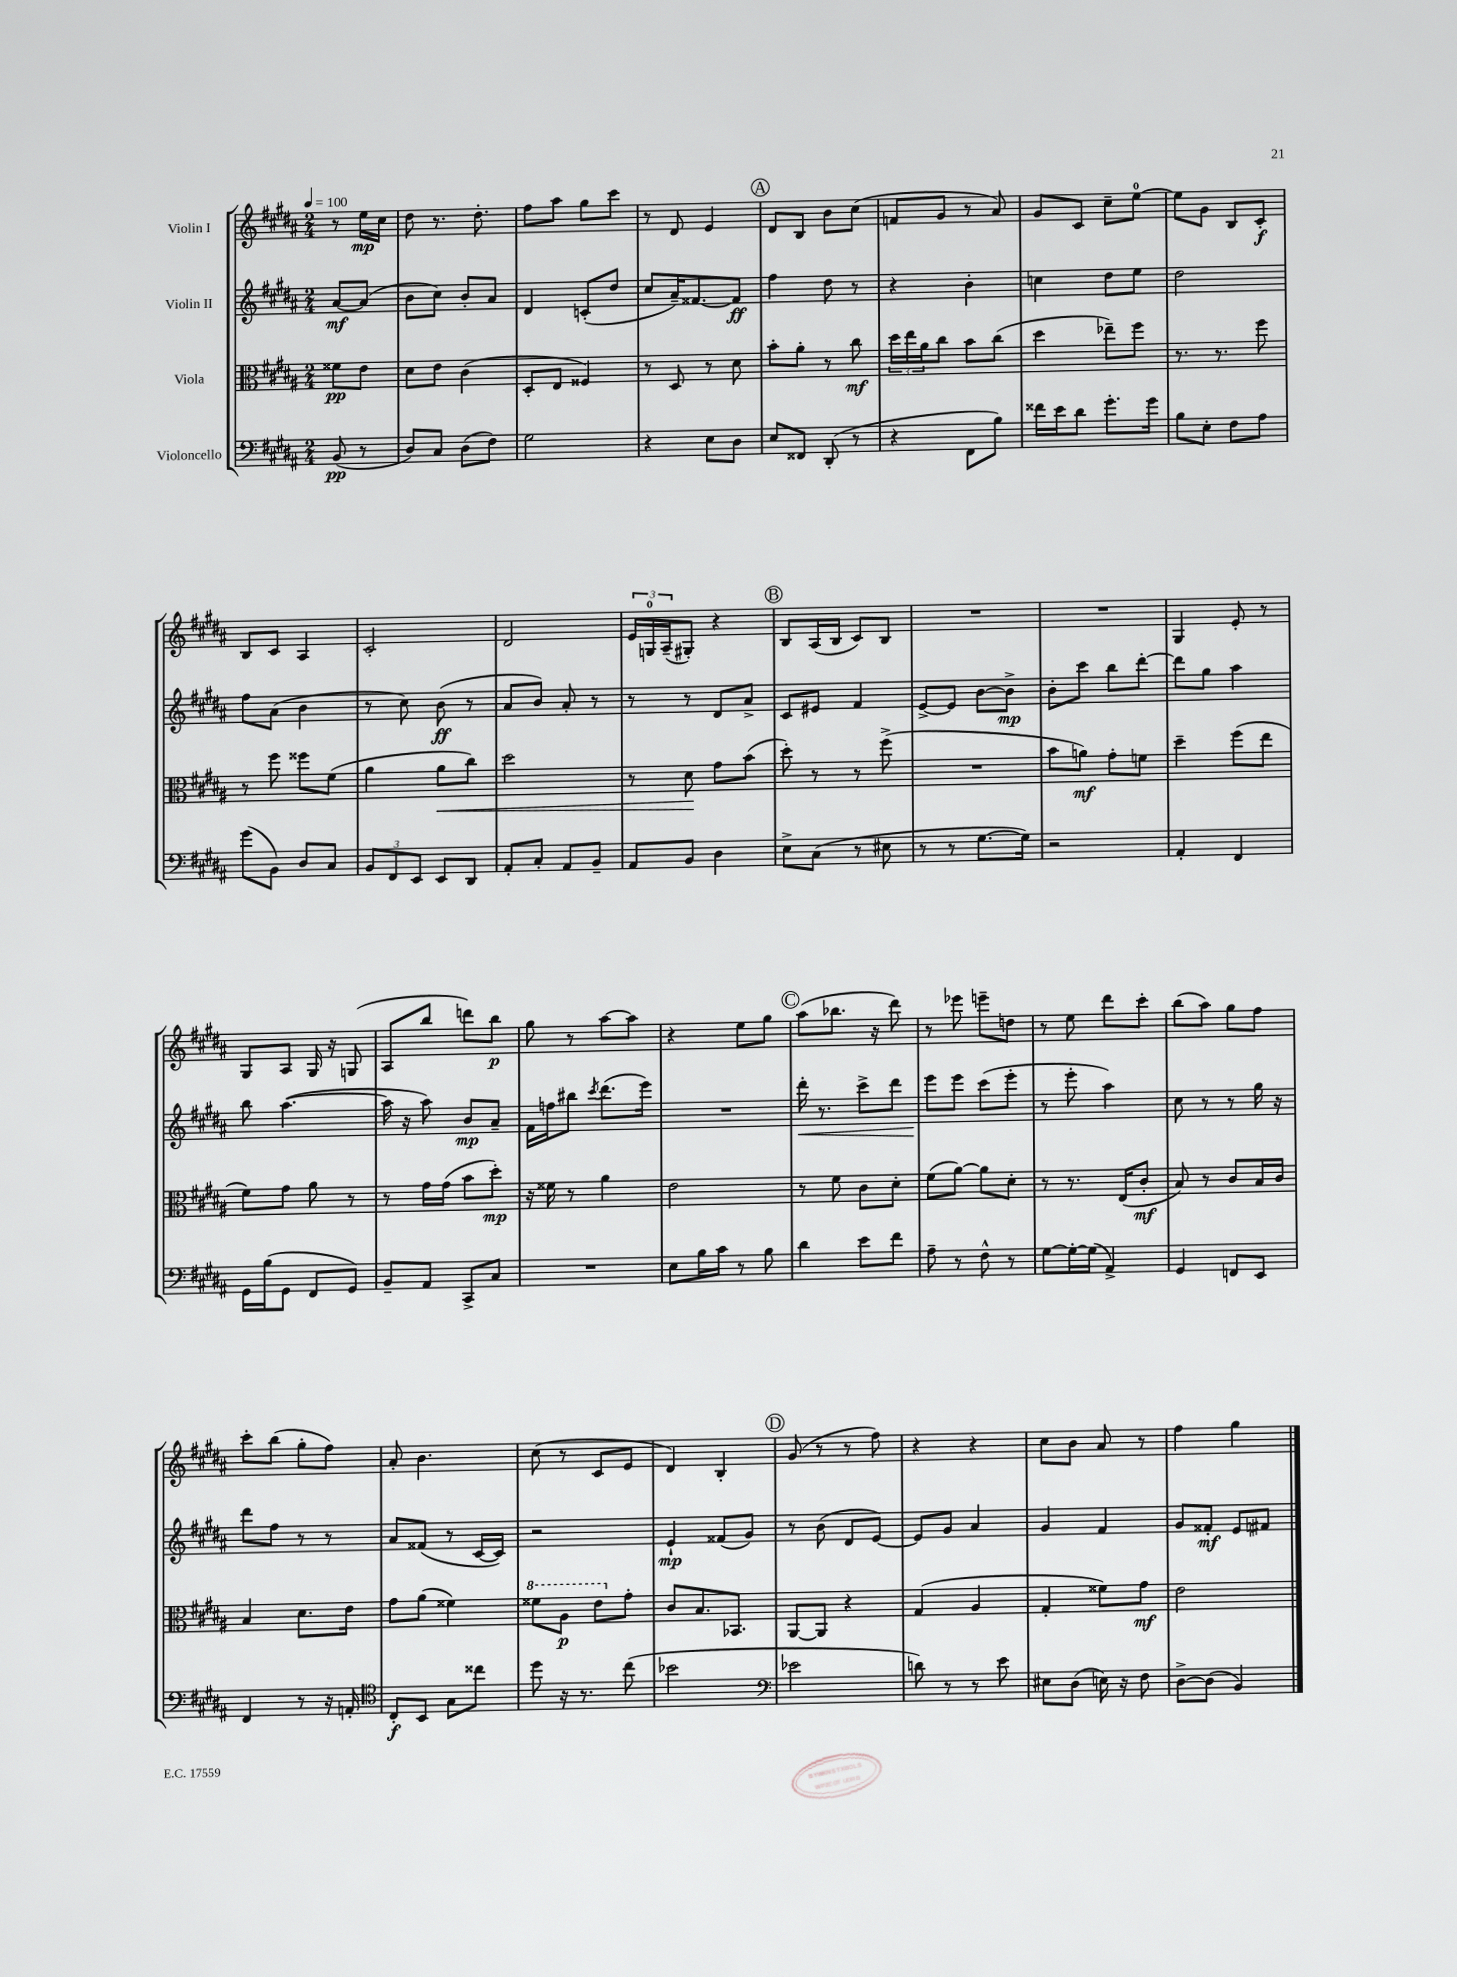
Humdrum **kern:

**kern	**kern	**kern	**kern
*staff4	*staff3	*staff2	*staff1
*clefF4	*clefC3	*clefG2	*clefG2
*k[f#c#g#d#a#]	*k[f#c#g#d#a#]	*k[f#c#g#d#a#]	*k[f#c#g#d#a#]
*M2/4	*M2/4	*M2/4	*M2/4
*MM100	*MM100	*MM100	*MM100
(8BB	8f##	[8a#	8r
8r	8e	(8a#]	16ee
.	.	.	16cc#
=	=	=	=
8D#)	8d#	8b	8dd#
8C#	8e	8cc#)	8.r
(8D#	(4c#	8b'	.
.	.	.	8.dd#'
8F#)	.	8a#	.
=	=	=	=
2G#	8D#'	4d#	8ff#
.	8E	.	8aa#
.	4F##)	(8c'	8gg#
.	.	8dd#	8ccc#
=	=	=	=
4r	8r	8cc#	8r
.	8D#	16a#~)	8d#
.	.	[8.f##	.
8E	8r	.	4e
8D#	8d#	8f##]	.
=	=	=	=
8E	8b'	4ff#	8d#
8FF##	8a#'	.	8B
(8DD#'	8r	8dd#	8b
8r	8cc#	8r	(8cc#
=	=	=	=
4r	24dd#	4r	8f
.	24ee	.	.
.	24a#	.	.
.	8cc#	.	8g#
8FF#	8b	4b'	8r
8B)	(8cc#	.	8a#)
=	=	=	=
16f##	4dd#	4cc	8g#
16e	.	.	.
8d#	.	.	8c#
8.g#'	8ee-~)	8dd#	8cc#~
.	8ff#	8ee	[8ee
16g#	.	.	.
=	=	=	=
8B	8.r	2dd#	8ee]
8E'	.	.	8g#
.	8.r	.	.
8F#	.	.	8B
8A#	8ff#	.	8c#'
=	=	=	=
(8g#	8r	8ff#	8B
8BB)	8ff#	(8a#	8c#
8D#	8ff##	4b	4A#
8C#	(8f#	.	.
=	=	=	=
12BB	4a#	8r	2c#'
12FF#	.	.	.
.	.	8cc#)	.
12EE	.	.	.
8EE	8a#	(8b	.
8DD#	8cc#)	8r	.
=	=	=	=
8AA#'	2dd#	8a#	2d#
8C#'	.	8b)	.
8AA#	.	8a#'	.
8BB~	.	8r	.
=	=	=	=
8AA#	8r	8r	24e
.	.	.	24G
.	.	.	(24A#~
8BB	8d#	8r	8G#')
4D#	8g#	8d#	4r
.	(8b	8a#^	.
=	=	=	=
8E^	8dd#')	8c#	8B
(8C#	8r	8e#	(16A#
.	.	.	16B
8r	8r	4f#	8c#)
8E#	(8ff#^	.	8B
=	=	=	=
8r	2r	[8e^	2r
8r	.	8e]	.
[8.G#	.	[8b	.
.	.	8b^]	.
16G#])	.	.	.
=	=	=	=
2r	8b	8b'	2r
.	8a)	8ccc#	.
.	8g#'	8bb	.
.	8f	[8ddd#'	.
=	=	=	=
4AA#'	4dd#~	8ddd#]	4G#
.	.	8gg#	.
4FF#	(8ff#	4aa#	8e'
.	8ee	.	8r
=	=	=	=
16GG#	8f#)	8bb	8G#
(16B	.	.	.
8GG#	8g#	([4.aa#	8A#
8FF#	8a#	.	16G#
.	.	.	16r
8GG#)	8r	.	(8G
=	=	=	=
8BB~	8r	16aa#]	8A#
.	.	16r	.
8AA#	16g#	8aa#)	8bb
.	(16g#	.	.
8CC#^	8b	8b	8ddd)
8C#	8dd#')	8a#~	8bb
=	=	=	=
2r	16r	16f#	8gg#
.	16f##	16ff	.
.	8r	8bb#	8r
.	.	8qccc#	.
.	4a#	(8.ddd#	[8aa#
.	.	.	8aa#]
.	.	16eee)	.
=	=	=	=
8E	2e	2r	4r
16B	.	.	.
16c#	.	.	.
8r	.	.	8ee
8B	.	.	8gg#
=	=	=	=
4d#	8r	16ddd#'	(8aa#
.	.	8.r	.
.	8f#	.	8.bb-
8e	8c#	8ccc#^	.
.	.	.	16r
8f#	8d#'	8ddd#	8ddd#)
=	=	=	=
8A#~	(8f#	8eee	8r
8r	[8a#)	8eee	8eee-
8F#^^	8a#]	(8ccc#	8eee~
8r	8d#'	8eee'	8dd
=	=	=	=
[8G#	8r	8r	8r
16G#'_	8.r	8eee'	8ee
(16G#]	.	.	.
4AA#^)	.	4aa#)	8ddd#
.	(16E	.	.
.	8c#'	.	8ccc#'
=	=	=	=
4GG#	8B)	8cc#	(8bb
.	8r	8r	8aa#)
8FF	8c#	8r	8gg#
8EE	16B	16gg#	8ff#
.	16c#	16r	.
=	=	=	=
4FF#	4B	8ddd#	8ccc#'
.	.	8ff#	(8bb
8r	8.d#	8r	8gg#'
16r	.	8r	8ff#)
16AA'	16e	.	.
=	=	=	=
*clefC4	*	*	*
8C#'	8g#	8a#	8a#'
8BB	(8a#	(8f##	4.b
8G#	4f##)	8r	.
8cc##	.	[16c#	.
.	.	16c#])	.
=	=	=	=
8dd#	8ff##	2r	(8cc#
16r	8a#	.	8r
8.r	.	.	.
.	8ee	.	8c#
(8cc#	8g#'	.	8e
=	=	=	=
2b-	8c#	4e`	4d#)
.	8.B	.	.
.	.	(8f##	4B'
.	8.BB-	.	.
.	.	8g#)	.
=	=	=	=
*clefF4	*	*	*
2e-	[8AA#	8r	(8g#
.	8AA#]	(8b	8r
.	4r	8d#	8r
.	.	[8e)	8ff#)
=	=	=	=
8d)	(4G#	8e]	4r
8r	.	8g#	.
8r	4A#	4a#	4r
8e	.	.	.
=	=	=	=
8E#	4G#'	4g#	8cc#
(8D#	.	.	8b
16E)	8f##)	4f#	8a#
16r	.	.	.
8F#	8g#	.	8r
=	=	=	=
[8D#^	2e	8g#	4ff#
(8D#]	.	8f##'	.
4BB)	.	8e	4gg#
.	.	8f#	.
==	==	==	==
*-	*-	*-	*-
